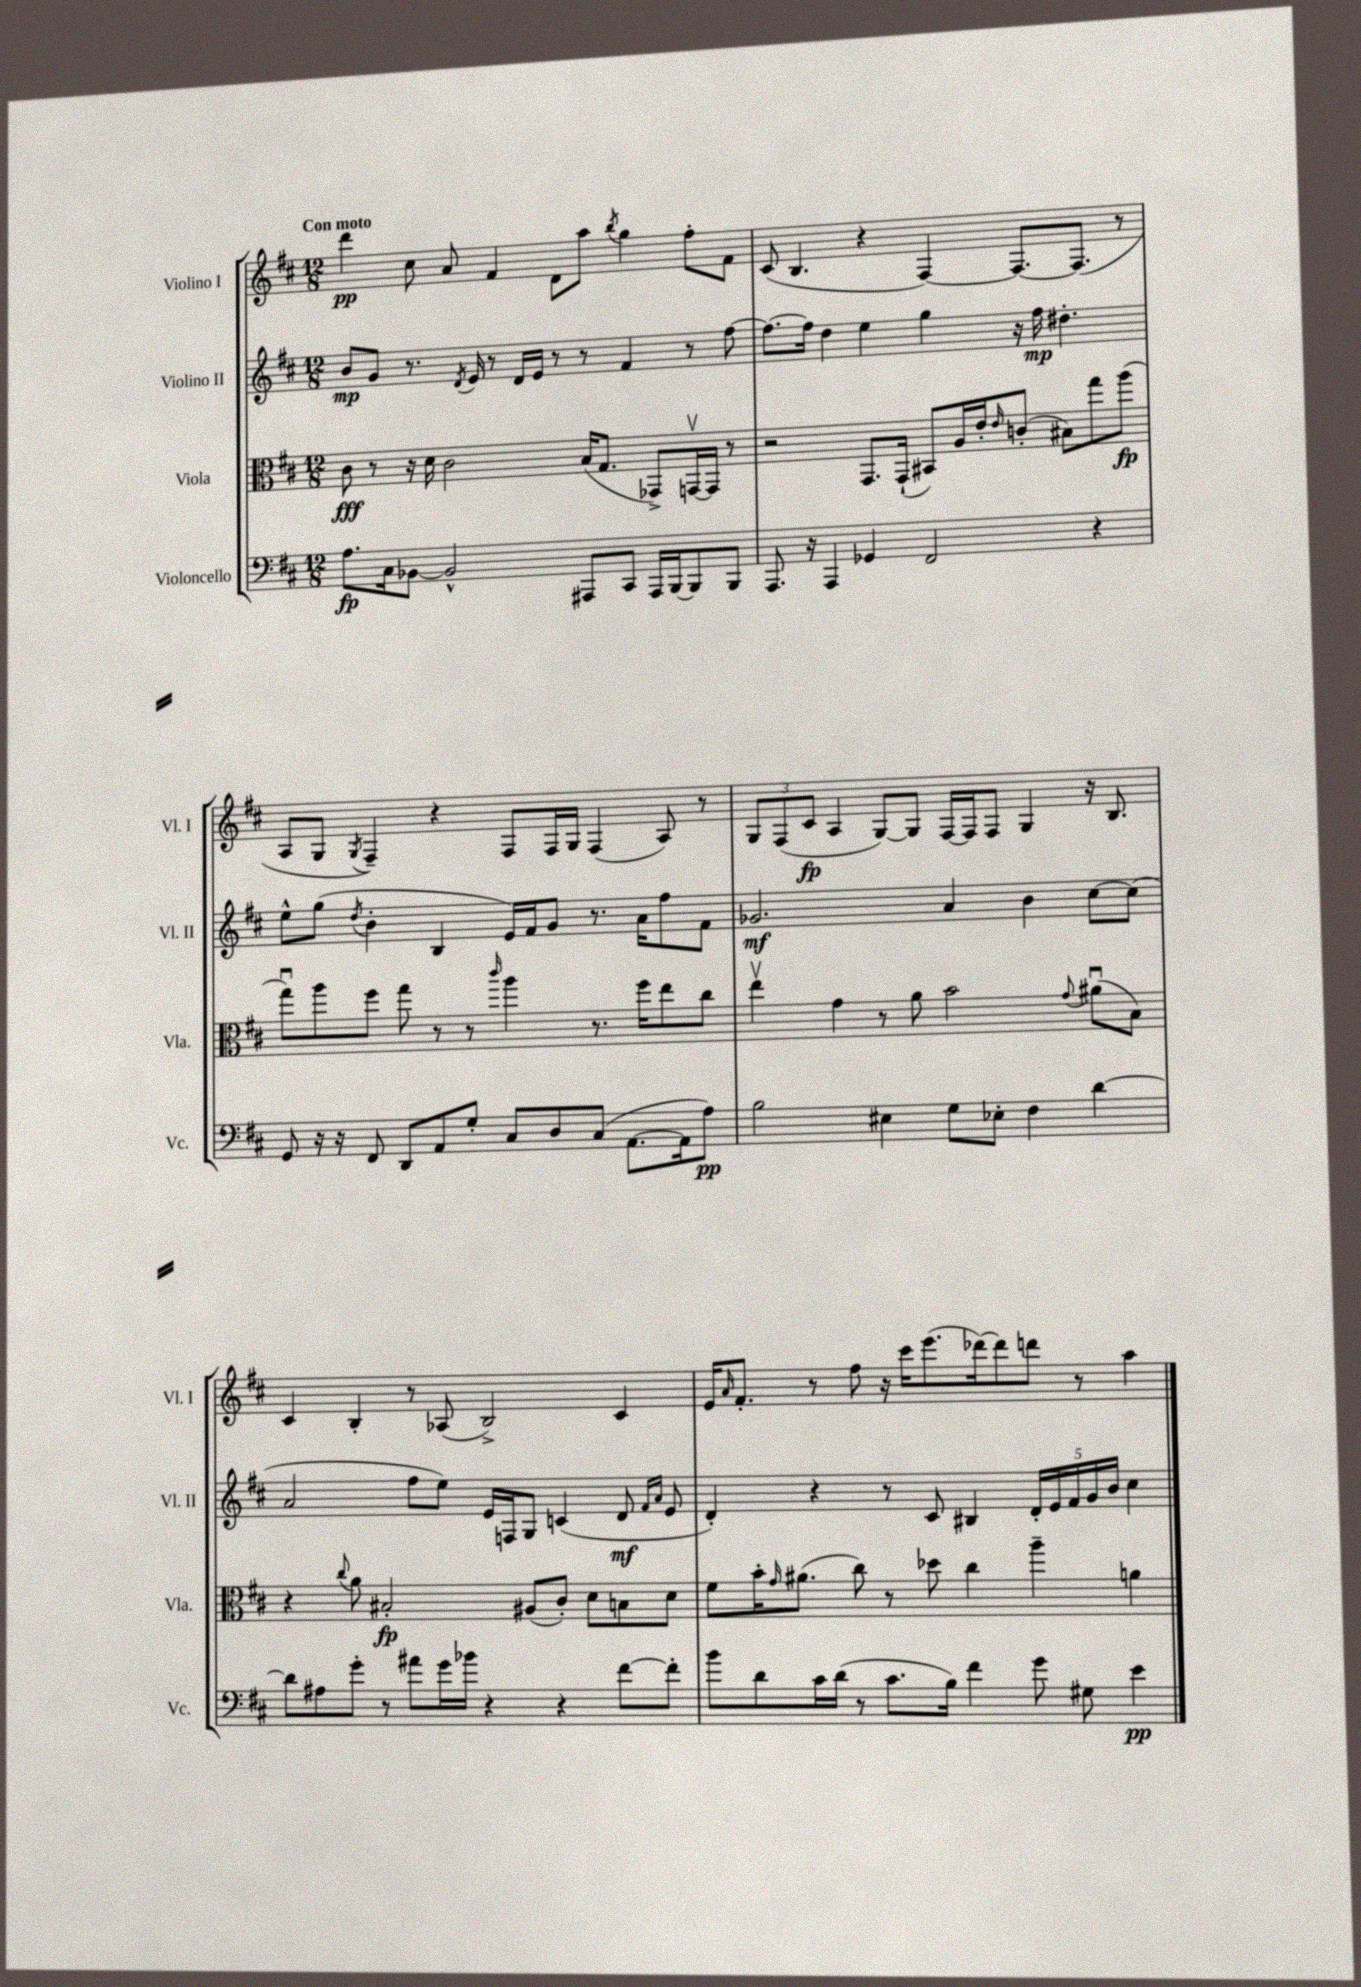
<<
\new StaffGroup <<
\new Staff = "s0" \with { instrumentName = "Violino I" shortInstrumentName = "Vl. I" } {
    \clef treble \key d \major \numericTimeSignature \time 12/8 \tempo "Con moto"
    d'''4\pp cis''8 a'8 fis'4 d'8 a''8 \acciaccatura { b''8 } g''4 fis''8-. fis'8 |
    cis'8( b4. r4 fis4~) fis8.~ fis8.( r8 |
    a8 g8 \acciaccatura { g8 } fis4--) r4 fis8 fis16 g16 fis4( a8) r8 |
    \tuplet 3/2 { g8 fis8( cis'8\fp } a4 g8~) g8 fis16~ fis16 fis8 g4 r16 b8. |
    cis'4 b4-. r8 aes8( b2->) cis'4 |
    e'16 \grace { a'16 } fis'8.-. r8 fis''8 r16 cis'''16 e'''8.( des'''16~) des'''8 d'''8 r8 a''4 \bar "|." |
}
\new Staff = "s1" \with { instrumentName = "Violino II" shortInstrumentName = "Vl. II" } {
    \clef treble \key d \major \numericTimeSignature \time 12/8
    b'8\mp g'8 r8. \acciaccatura { d'8 } e'16 r8 d'16 e'16 r8 r8 fis'4 r8 fis''8~ |
    fis''8.~ fis''16 d''4 e''4 g''4 r16 fis''16\mp dis''4.-. |
    e''8-^ g''8( \acciaccatura { d''8 } b'4-. b4 e'16) fis'16 g'8 r8. a'16 fis''8 fis'8 |
    ges'2.\mf a'4 b'4 cis''8~ cis''8( |
    a'2 fis''8 e''8) e'16 f16 g8 c'4( d'8\mf \grace { fis'16 a'16 } e'8 |
    d'4-.) r4 r8 cis'8 bis4 \tuplet 5/4 { d'16-. e'16 fis'16 g'16 b'16 } cis''4 \bar "|." |
}
\new Staff = "s2" \with { instrumentName = "Viola" shortInstrumentName = "Vla." } {
    \clef alto \key d \major \numericTimeSignature \time 12/8
    cis'8\fff r8 r16 d'16 cis'2 b16( g8. ges,8->) g,16~\upbow g,16 r8 |
    r2 g,8. g,16-!( bis,8) a16 e'16-. \grace { e'16 } c'8-.( bis8) g''8 a''8\fp( |
    g''8\downbow) a''8 fis''8 g''8 r8 r8 \grace { cis'''16 } a''4 r8. fis''16 e''8 cis''8 |
    e''4\upbow g'4 r8 a'8 b'2 \appoggiatura { g'8 } ais'8\downbow( b8) |
    r4 \appoggiatura { cis''8 } a'8 bis2-.\fp ais8( cis'8-.) d'8 b8 d'8 |
    fis'8 b'16-. \grace { g'16 } ais'8.( cis''8) r8 des''8 cis''4 a''4-- a'4 \bar "|." |
}
\new Staff = "s3" \with { instrumentName = "Violoncello" shortInstrumentName = "Vc." } {
    \clef bass \key d \major \numericTimeSignature \time 12/8
    a8.\fp cis16 bes,8~ bes,2-^ ais,,8 cis,8 ais,,16 b,,16~ b,,8 b,,8 |
    a,,8. r16 a,,4 ges,4 fis,2 r4 |
    g,8 r16 r16 fis,8 d,8 a,8 g8-. cis8 d8 cis8( a,8.~ a,16 a8\pp) |
    b2 eis4 g8 ees8-. fis4 d'4~ |
    d'8 ais8 g'8-. r8 ais'8 g'16 bes'16 r4 r4 fis'8~ fis'8-. |
    b'8 d'8 cis'16 d'16( r8 cis'8. b16) fis'4 g'8 gis8 e'4\pp \bar "|." |
}
>>
>>
\layout { \context { \Score \remove "Bar_number_engraver" } }
